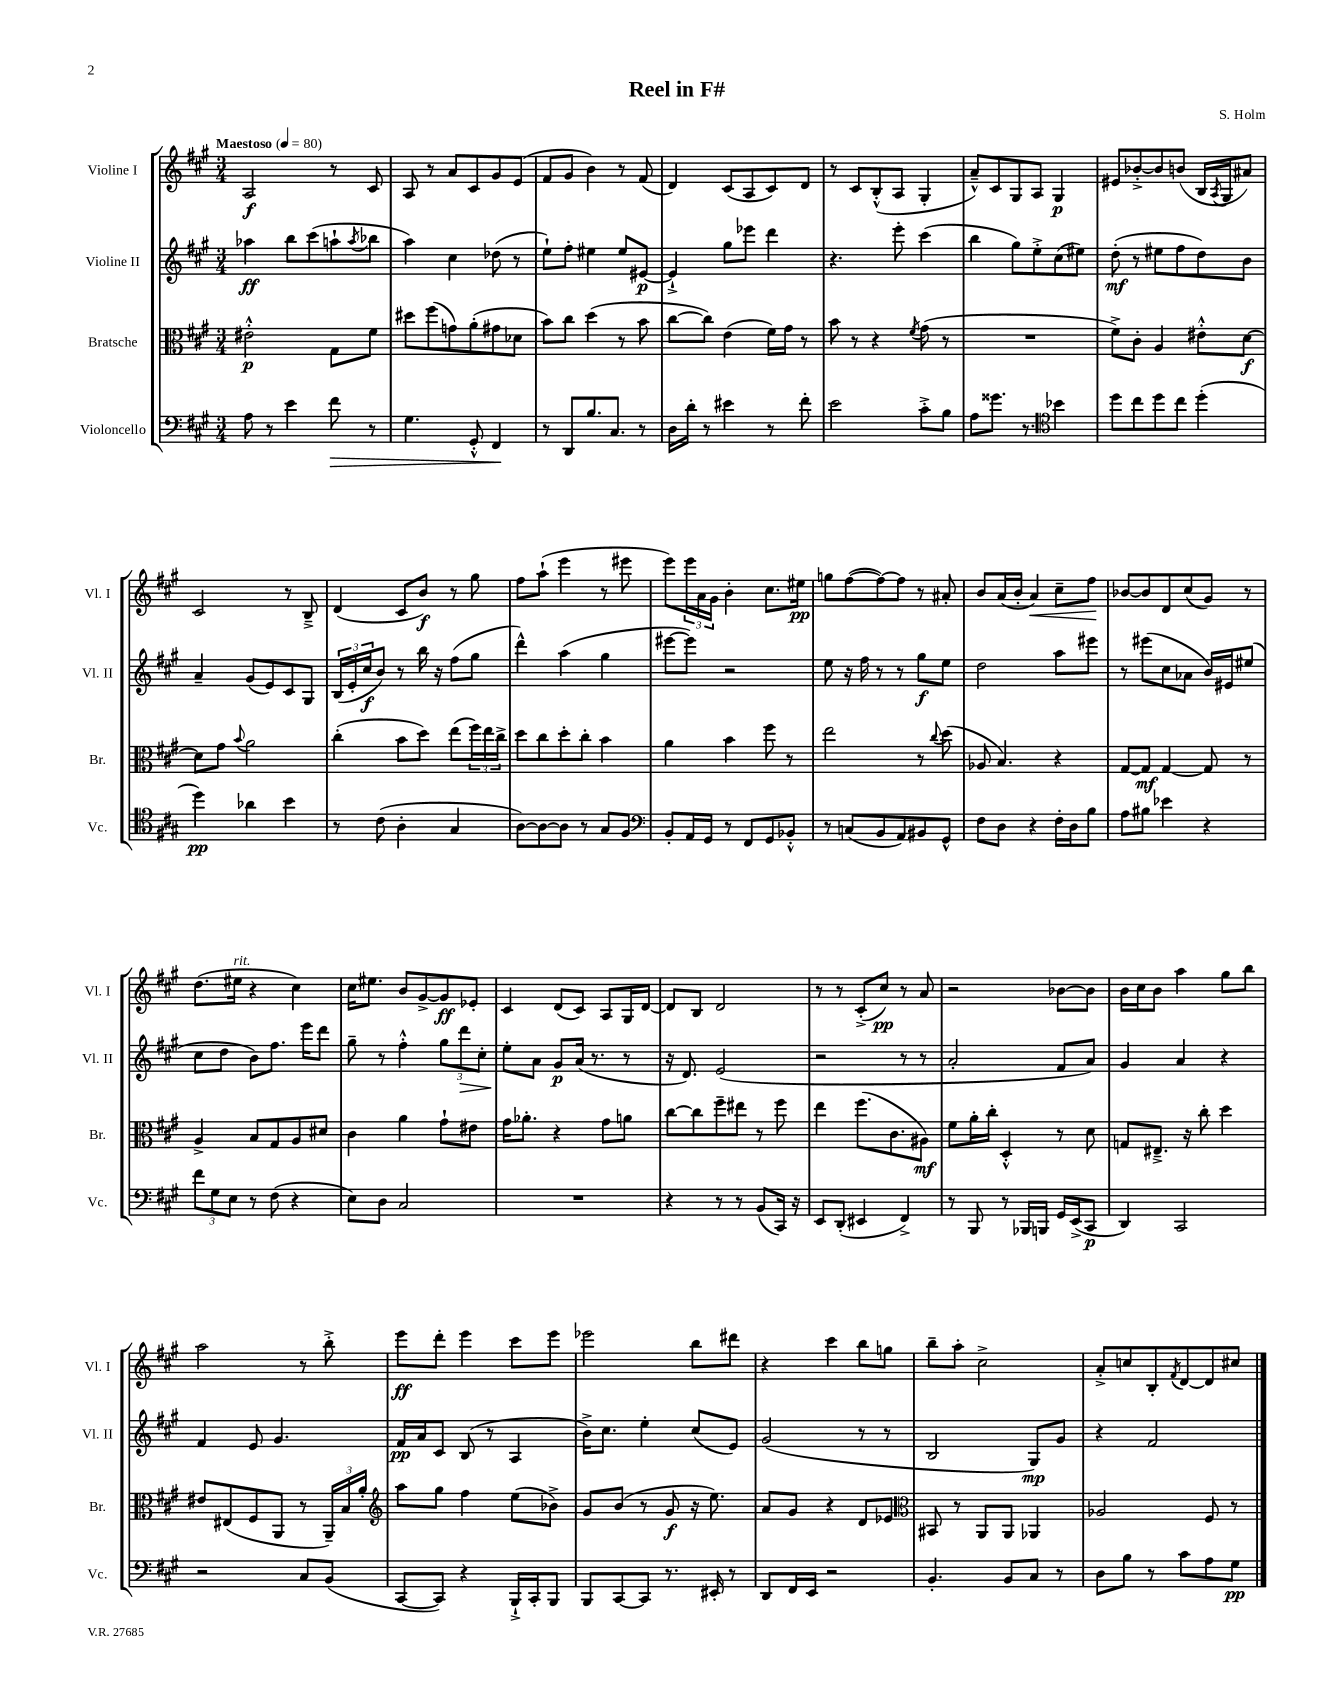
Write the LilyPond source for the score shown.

\header { title = "Reel in F#" composer = "S. Holm" }
<<
\new StaffGroup <<
\new Staff = "s0" \with { instrumentName = "Violine I" shortInstrumentName = "Vl. I" } {
    \clef treble \key a \major \numericTimeSignature \time 3/4 \tempo "Maestoso" 4 = 80
    a2\f r8 cis'8 |
    a8 r8 a'8 cis'8 gis'8 e'8( |
    fis'8 gis'8 b'4) r8 fis'8( |
    d'4) cis'8( a8 cis'8) d'8 |
    r8 cis'8 b8-.-^( a8 gis4-. |
    a'8---^) cis'8 gis8 a8 gis4\p |
    eis'8 bes'8~-.-> bes'8 b'8( b16 \acciaccatura { a8 } gis16 ais'8) |
    cis'2 r8 b8---> |
    d'4( cis'8 b'8\f) r8 gis''8 |
    fis''8 a''8-!( e'''4 r8 eis'''8 |
    e'''8) \tuplet 3/2 { e'''16 a'16 gis'16 } b'4-. cis''8. eis''16\pp |
    g''8 fis''8~( fis''8~) fis''8 r8 ais'8-. |
    b'8 a'16( b'16-. a'4\<) cis''8-- fis''8\! |
    bes'8~ bes'8 d'8 cis''8( gis'8) r8 |
    d''8.( eis''16^\markup { \italic "rit." } r4 cis''4) |
    cis''16 eis''8. b'8 gis'8~-> gis'8\ff ees'8-. |
    cis'4 d'8( cis'8) a8 gis16 d'16~ |
    d'8 b8 d'2 |
    r8 r8 cis'8-.->( cis''8\pp) r8 a'8 |
    r2 bes'8~ bes'8 |
    b'16 cis''16 b'8 a''4 gis''8 b''8 |
    a''2 r8 b''8-.-> |
    e'''8\ff d'''8-. e'''4 cis'''8 e'''8 |
    ees'''2 b''8 dis'''8 |
    r4 cis'''4 b''8 g''8 |
    b''8-- a''8-. cis''2-> |
    a'8-.-> c''8 b8-. \acciaccatura { fis'8 } d'8~ d'8 cis''8 \bar "|." |
}
\new Staff = "s1" \with { instrumentName = "Violine II" shortInstrumentName = "Vl. II" } {
    \clef treble \key a \major \numericTimeSignature \time 3/4
    aes''4\ff b''8 cis'''8( a''8-! \acciaccatura { a''8 } bes''8 |
    a''4) cis''4 des''8( r8 |
    e''8-!) fis''8-. eis''4 eis''8 eis'8~\p |
    eis'4-!-> gis''8 ees'''8 d'''4 |
    r4. e'''8-. cis'''4( |
    b''4 gis''8) e''8-.-> cis''8( eis''8) |
    d''8-.\mf( r8 eis''8 fis''8 d''8) b'8 |
    a'4-- gis'8( e'8) cis'8 gis8 |
    \tuplet 3/2 { b16( e'16-. cis''16\f } b'8) r8 b''16 r16 fis''8( gis''8 |
    d'''4-^) a''4( gis''4 |
    eis'''8~ eis'''8) r2 |
    e''8 r16 fis''16 r8 r8 gis''8\f e''8 |
    d''2 a''8 eis'''8 |
    r8 eis'''8( cis''8 aes'8 b'16) eis'16 eis''8( |
    cis''8 d''8 b'8) fis''8. e'''16 d'''8 |
    gis''8-- r8 fis''4-.-^ \tuplet 3/2 { gis''8 d'''8\> cis''8-. } |
    e''8-.\! a'8 gis'8\p a'16( r8. r8 |
    r16 d'8.) e'2( |
    r2 r8 r8 |
    a'2-. fis'8 a'8) |
    gis'4 a'4 r4 |
    fis'4 e'8 gis'4. |
    fis'16\pp a'16 cis'8 b8( r8 a4 |
    b'16->) cis''8. e''4-. cis''8( e'8) |
    gis'2( r8 r8 |
    b2 gis8\mp) gis'8 |
    r4 fis'2 \bar "|." |
}
\new Staff = "s2" \with { instrumentName = "Bratsche" shortInstrumentName = "Br." } {
    \clef alto \key a \major \numericTimeSignature \time 3/4
    eis'2-.-^\p gis8 fis'8 |
    dis''8 fis''8( g'8) a'8-.( gis'8 des'8 |
    b'8) cis''8 d''4( r8 b'8 |
    cis''8~ cis''8) e'4( fis'16) gis'16 r8 |
    b'8 r8 r4 \acciaccatura { fis'8 } gis'8( r8 |
    R2. |
    fis'8->) cis'8-. a4 eis'8-.-^ d'8~\f |
    d'8 gis'8 \appoggiatura { b'8 } a'2 |
    cis''4-.( b'8 d''8) e''8( \tuplet 3/2 { fis''16) e''16 cis''16-> } |
    d''8 cis''8 d''8-. cis''8-. b'4 |
    a'4 b'4 fis''8 r8 |
    e''2 r8 \appoggiatura { cis''8 } d''8( |
    aes8 b4.) r4 |
    gis8~ gis8\mf gis4~ gis8 r8 |
    a4-> b8 gis8 a8 dis'8 |
    cis'4 a'4 gis'8-! eis'8 |
    gis'16 aes'8.-. r4 gis'8 a'8 |
    cis''8~ cis''8 fis''8-- eis''8 r8 fis''8 |
    e''4 fis''8.( cis'8. ais8\mf) |
    fis'8 a'16-. cis''16-. d4-.-^ r8 d'8 |
    g8 eis8.---> r16 cis''8-. d''4 |
    eis'8 eis8( fis8 a,8 r8 \tuplet 3/2 { a,16--) b16 a'16-. } |
    \clef treble a''8 gis''8 fis''4 e''8( bes'8->) |
    gis'8 b'8( r8 gis'8\f r16 e''8.) |
    a'8 gis'8 r4 d'8 ees'8 |
    \clef alto bis,8 r8 a,8 a,8 aes,4 |
    aes2 fis8 r8 \bar "|." |
}
\new Staff = "s3" \with { instrumentName = "Violoncello" shortInstrumentName = "Vc." } {
    \clef bass \key a \major \numericTimeSignature \time 3/4
    a8 r8 e'4 fis'8\> r8 |
    gis4. gis,8-.-^ fis,4\! |
    r8 d,8 b8. cis8. r8 |
    d16 d'16-. r8 eis'4 r8 fis'8-. |
    e'2 cis'8-.-> b8 |
    a8 gisis'8. r8. \clef tenor bes'4 |
    d''8 cis''8 d''8 cis''8 d''4-.( |
    d''4\pp) aes'4 b'4 |
    r8 cis'8( a4-. gis4 |
    a8~) a8~ a8 r8 gis8 fis8 |
    \clef bass b,8-. a,16 gis,16 r8 fis,8 gis,8 bes,8-.-^ |
    r8 c8( b,8 a,8) bis,8 gis,8-^ |
    fis8 d8 r4 fis16-. d16 b8 |
    a8 bis8 ees'4 r4 |
    \tuplet 3/2 { fis'8 gis8 e8 } r8 fis8( r4 |
    e8) d8 cis2 |
    R2. |
    r4 r8 r8 b,8( cis,16) r16 |
    e,8 d,8-.( eis,4 fis,4->) |
    r8 b,,8 r8 bes,,16 b,,16 gis,16 e,16->( cis,8\p |
    d,4) cis,2 |
    r2 cis8 b,8( |
    cis,8~ cis,8) r4 b,,16-!-> cis,16-. b,,8 |
    b,,8 cis,8~ cis,8 r8. eis,16-. r8 |
    d,8 fis,16 e,16 r2 |
    b,4.-. b,8 cis8 r8 |
    d8 b8 r8 cis'8 a8 gis8\pp \bar "|." |
}
>>
>>
\layout { \context { \Score \remove "Bar_number_engraver" } }
